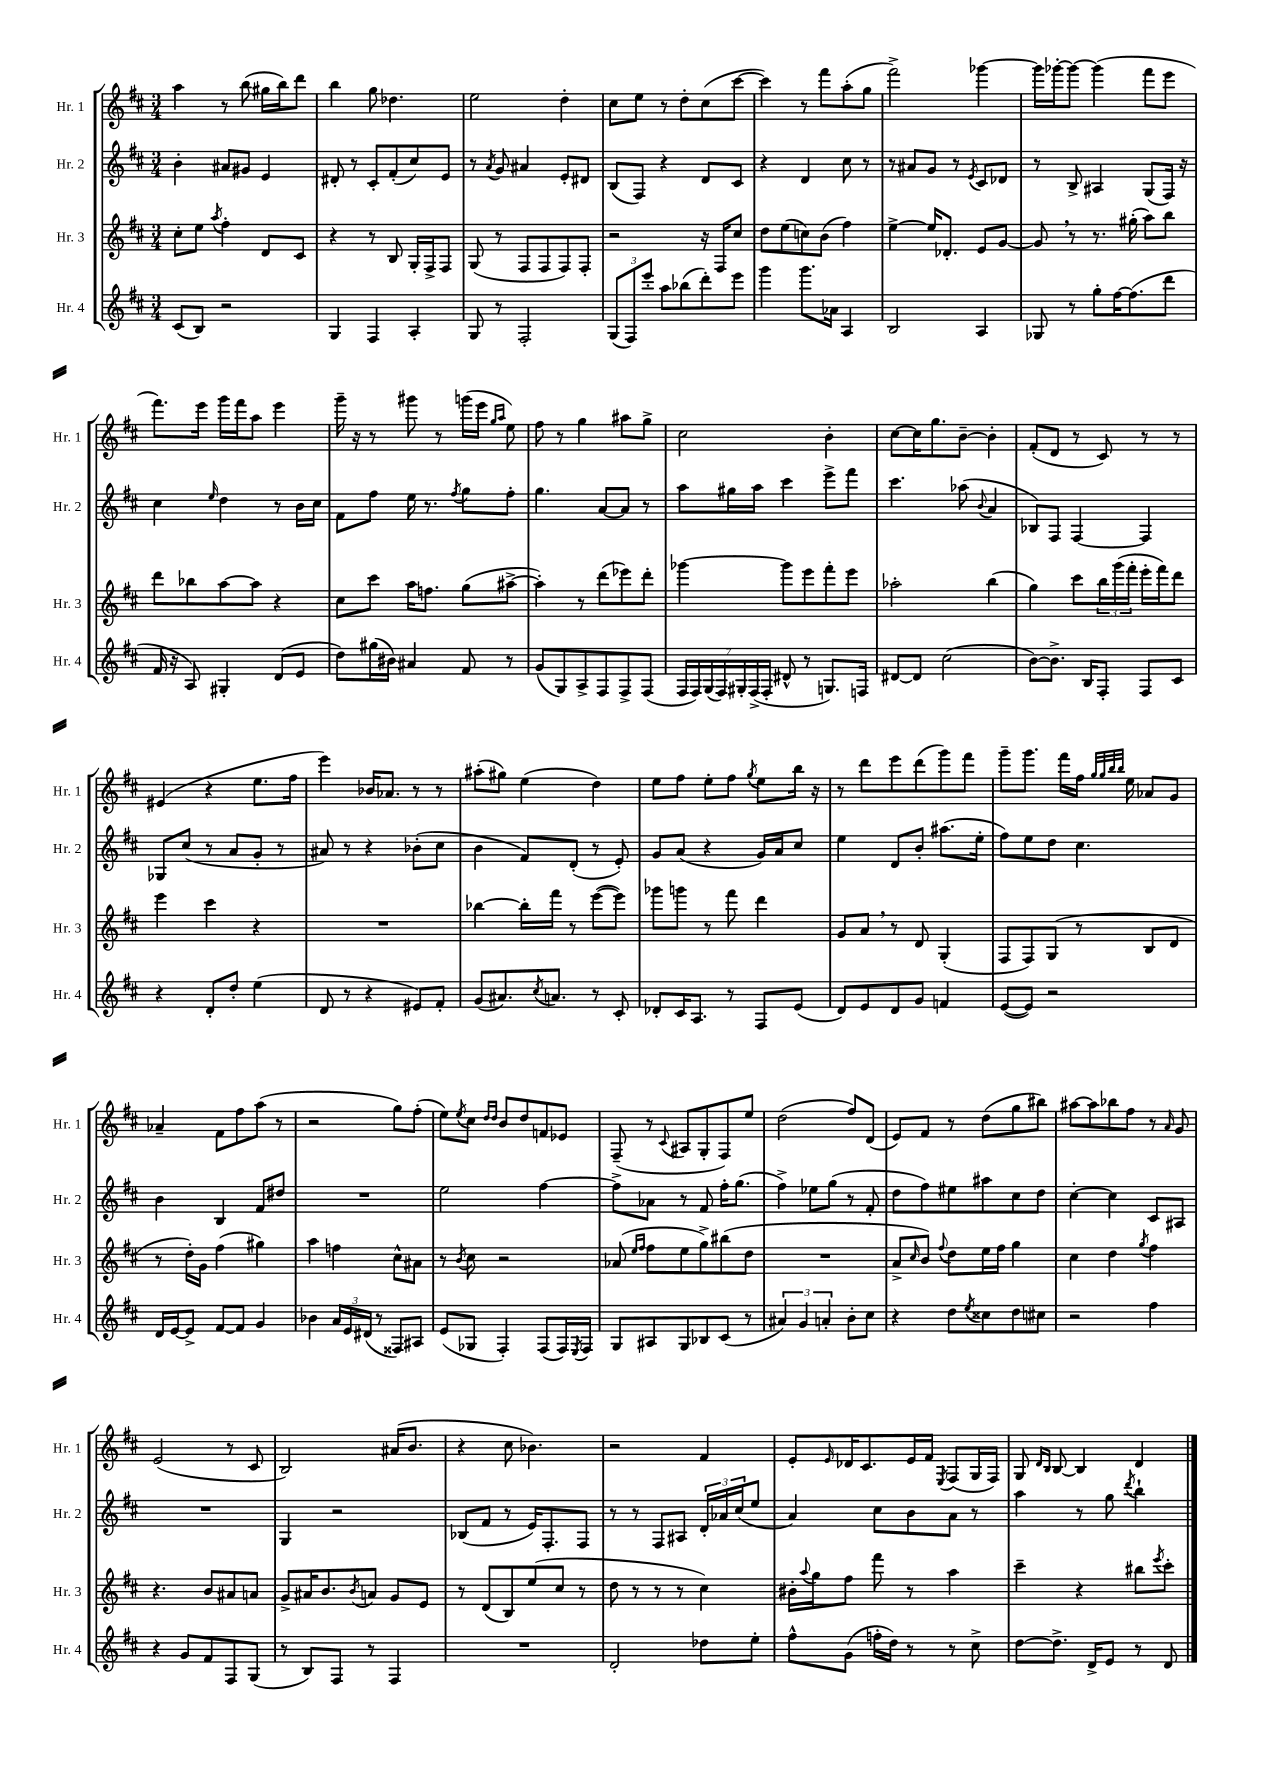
<<
\new StaffGroup <<
\new Staff = "s0" \with { instrumentName = "Hr. 1" shortInstrumentName = "Hr. 1" } {
    \clef treble \key d \major \numericTimeSignature \time 3/4
    a''4 r8 b''8( gis''16 b''16) d'''8 |
    b''4 g''8 des''4. |
    e''2 d''4-. |
    cis''8 e''8 r8 d''8-. cis''8( cis'''8~ |
    cis'''4) r8 fis'''8 a''8-.( g''8 |
    fis'''2->) ges'''4~ |
    ges'''16 ges'''16~-. ges'''8~ ges'''4( fis'''8 e'''8 |
    fis'''8.) e'''16 g'''16 fis'''16 a''8 e'''4 |
    g'''16-- r16 r8 gis'''8 r8 g'''16( e'''16 \grace { g''16 a''16 } e''8) |
    fis''8 r8 g''4 ais''8 g''8-> |
    cis''2 b'4-. |
    cis''8~ cis''16 g''8. b'8~-- b'4-. |
    fis'8-.( d'8 r8 cis'8) r8 r8 |
    eis'4( r4 e''8. fis''16 |
    e'''4) bes'16 aes'8. r8 r8 |
    ais''8-.( gis''8) e''4( d''4) |
    e''8 fis''8 e''8-. fis''8 \acciaccatura { g''8 } e''8 b''16 r16 |
    r8 d'''8 e'''8 d'''8( g'''8) fis'''8 |
    g'''8-- g'''8. fis'''16 fis''16 \grace { g''32 g''32 b''32 b''32 } e''16 aes'8 g'8 |
    aes'4-- fis'8 fis''8 a''8( r8 |
    r2 g''8) fis''8-.( |
    e''8) \acciaccatura { e''8 } cis''8 \grace { d''16 d''16 } b'8 d''8 f'8 ees'8 |
    fis8--( r8 \appoggiatura { cis'8 } ais8 g8-. fis8) e''8 |
    d''2( fis''8) d'8( |
    e'8) fis'8 r8 d''8( g''8 bis''8) |
    ais''8~ ais''8 bes''8 fis''8 r8 \grace { a'16 } g'8 |
    e'2( r8 cis'8 |
    b2) ais'16( b'8. |
    r4 cis''8 bes'4.) |
    r2 fis'4 |
    e'8-. \grace { e'16 } des'16 cis'8. e'16 fis'16 \acciaccatura { e8 } fis8( g16 fis16) |
    g8 \grace { d'16 b16 } b8~ b4 d'4 \bar "|." |
}
\new Staff = "s1" \with { instrumentName = "Hr. 2" shortInstrumentName = "Hr. 2" } {
    \clef treble \key d \major \numericTimeSignature \time 3/4
    b'4-. ais'8 gis'8 e'4 |
    dis'8-. r8 cis'8-. fis'8-.( cis''8) e'8 |
    r8 \acciaccatura { a'8 } g'8 ais'4 e'8-. dis'8 |
    b8( fis8) r4 d'8 cis'8 |
    r4 d'4 cis''8 r8 |
    r8 ais'8 g'8 r8 \acciaccatura { e'8 } cis'8 des'8 |
    r8 b8-> ais4 g8( fis16) r16 |
    cis''4 \grace { e''16 } d''4 r8 b'16 cis''16 |
    fis'8 fis''8 e''16 r8. \acciaccatura { fis''8 } g''8 fis''8-. |
    g''4. a'8~ a'8 r8 |
    a''8 gis''16 a''16 cis'''4 e'''8-> fis'''8 |
    cis'''4. aes''8( \appoggiatura { b'8 } a'4 |
    bes8) fis8 fis4~ fis4 |
    ges8 cis''8( r8 a'8 g'8-. r8 |
    ais'8) r8 r4 bes'8-.( cis''8 |
    b'4 fis'8) d'8-.( r8 e'8-.) |
    g'8 a'8( r4 g'16) a'16 cis''8 |
    e''4 d'8 b'8-. ais''8.( e''16-. |
    fis''8) e''8 d''8 cis''4. |
    b'4 b4 fis'8 dis''8 |
    R2. |
    e''2 fis''4~ |
    fis''8-> aes'8 r8 fis'8 fis''16-. g''8.( |
    fis''4->) ees''8 g''8( r8 fis'8-. |
    d''8 fis''8) eis''8 ais''8 cis''8 d''8 |
    cis''4~-. cis''4 cis'8 ais8 |
    R2. |
    g4 r2 |
    bes8( fis'8 r8 e'16) fis8.-. fis8 |
    r8 r8 fis8 ais8 \tuplet 3/2 { d'16-. aes'16 cis''16( } e''8 |
    a'4) cis''8 b'8 a'8 r8 |
    a''4 r8 g''8 \acciaccatura { d'''8 } b''4-! \bar "|." |
}
\new Staff = "s2" \with { instrumentName = "Hr. 3" shortInstrumentName = "Hr. 3" } {
    \clef treble \key d \major \numericTimeSignature \time 3/4
    cis''8-. e''8 \acciaccatura { a''8 } fis''4-. d'8 cis'8 |
    r4 r8 b8 g16-. fis16-> fis8 |
    g8( r8 fis8 fis8 fis8) fis8-. |
    r2 r16 fis16 cis''8 |
    d''8 e''8( c''8) b'8( fis''4) |
    e''4~-> e''16 des'8.-. e'8 g'8~ |
    g'8 \breathe r8 r8. gis''16-.( a''8) b''8 |
    d'''8 bes''8 a''8~ a''8 r4 |
    cis''8 cis'''8 a''16 f''8. g''8( ais''8~-> |
    ais''4-.) r8 d'''8( ees'''8) d'''8-. |
    ges'''4~ ges'''8 e'''8 fis'''8-. e'''8 |
    aes''2-. b''4( |
    g''4) cis'''8 \tuplet 3/2 { b''16 g'''16( fis'''16-. } e'''16-. fis'''16) d'''8 |
    e'''4 cis'''4 r4 |
    R2. |
    bes''4~ bes''16-. fis'''16 r8 e'''8~( e'''8) |
    ges'''8 g'''8 r8 fis'''8 d'''4 |
    g'8 a'8 \breathe r8 d'8 g4-.( |
    fis8 fis8) g8( r8 b8 d'8 |
    r8 d''16-.) g'16 fis''4( gis''4) |
    a''4 f''4 cis''8-^ ais'8 |
    r8 \acciaccatura { b'8 } cis''8 r2 |
    aes'8( \grace { e''16 fis''16 } fis''8 e''8 g''8->) bis''8( d''8 |
    R2. |
    a'8-> \grace { cis''16 } b'8) \appoggiatura { fis''8 } d''8 e''16 fis''16 g''4 |
    cis''4 d''4 \acciaccatura { g''8 } fis''4 |
    r4. b'8 ais'8 a'8 |
    g'8-> ais'16 b'8. \acciaccatura { b'8 } a'8 g'8 e'8 |
    r8 d'8( b8) e''8( cis''8 r8 |
    d''8 r8 r8 r8 cis''4) |
    bis'16-. \appoggiatura { a''8 } g''16 fis''8 fis'''8 r8 a''4 |
    cis'''4-- r4 bis''8 \acciaccatura { e'''8 } cis'''8-. \bar "|." |
}
\new Staff = "s3" \with { instrumentName = "Hr. 4" shortInstrumentName = "Hr. 4" } {
    \clef treble \key d \major \numericTimeSignature \time 3/4
    cis'8( b8) r2 |
    g4 fis4 a4-. |
    g8 r8 fis2-. |
    \tuplet 3/2 { g8( fis8) e'''8-. } a''8 bes''8( d'''8-.) e'''8 |
    g'''4 g'''8. aes'16 a4 |
    b2 a4 |
    ges8 r8 g''8-. fis''16~ fis''8.( d'''8 |
    fis'16 r16 a8) gis4-. d'8( e'8 |
    d''8) gis''16( bis'16) ais'4 fis'8 r8 |
    g'8( g8) a8-> fis8 fis8-> fis8( |
    \tuplet 7/4 { fis16 fis16) g16( fis16) gis16-. fis16->( fis16-. } dis'8-^ r8 g8.) f16 |
    dis'8~ dis'8 cis''2( |
    b'8~) b'8.-> b16 fis8-. fis8 cis'8 |
    r4 d'8-. d''8-. e''4( |
    d'8 r8 r4 eis'8) fis'8-. |
    g'8( ais'8.) \acciaccatura { cis''8 } a'8. r8 cis'8-. |
    des'8-. cis'16 a8. r8 fis8 e'8( |
    d'8) e'8 d'8 g'8 f'4 |
    e'8~( e'8) r2 |
    d'16 e'16~ e'8-> fis'8~ fis'8 g'4 |
    bes'4 \tuplet 3/2 { a'16 e'16 dis'16( } r8 fisis8) ais8 |
    e'8( ges8 fis4-.) fis8( fis16) \acciaccatura { e8 } fis16 |
    g8 ais8 g8 bes8 cis'8( r8 |
    \tuplet 3/2 { ais'4) g'4 a'4-. } b'8-. cis''8 |
    r4 d''8 \acciaccatura { e''8 } cisis''8 d''8 cis''8 |
    r2 fis''4 |
    r4 g'8 fis'8 fis8 g8( |
    r8 b8) fis8 r8 fis4 |
    R2. |
    d'2-. des''8 e''8-. |
    fis''8-^ g'8( f''16-. d''16) r8 r8 cis''8-> |
    d''8~ d''8.-> d'16-> e'8 r8 d'8 \bar "|." |
}
>>
>>
\layout { \context { \Score \remove "Bar_number_engraver" } }
